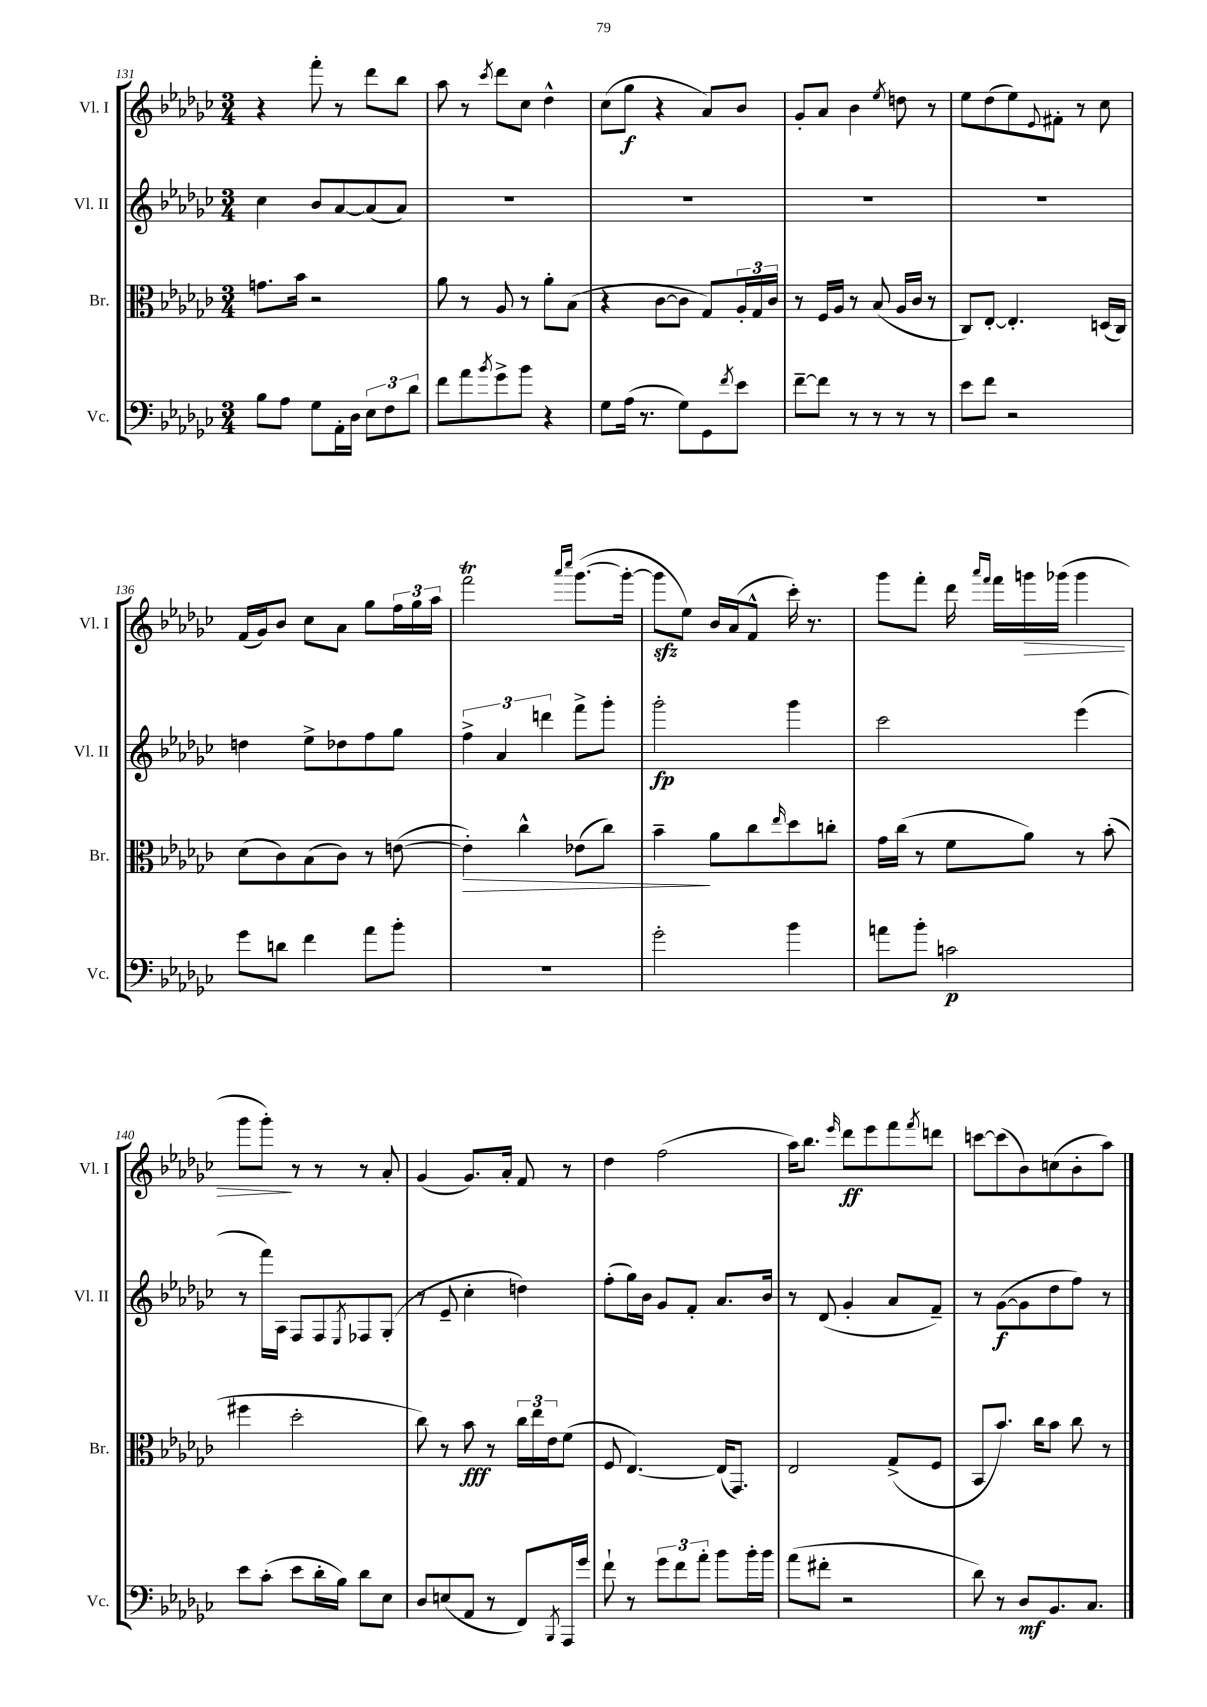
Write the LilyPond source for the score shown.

<<
\new StaffGroup <<
\new Staff = "s0" \with { instrumentName = "Vl. I" shortInstrumentName = "Vl. I" } {
    \clef treble \key ges \major \numericTimeSignature \time 3/4
    r4 f'''8-. r8 des'''8 bes''8 |
    aes''8 r8 \acciaccatura { ces'''8 } des'''8 ces''8 des''4-^ |
    ces''8( ges''8\f r4 aes'8) bes'8 |
    ges'8-. aes'8 bes'4 \acciaccatura { ees''8 } d''8 r8 |
    ees''8 des''8( ees''8) \appoggiatura { ees'8 } fis'8-. r8 ces''8 |
    f'16( ges'16) bes'8 ces''8 aes'8 ges''8 \tuplet 3/2 { f''16 ges''16 aes''16 } |
    f'''2\trill \grace { aes'''16 ces''''16 } ges'''8.~( ges'''16~-. |
    ges'''8\sfz ees''8) bes'16 aes'16( f'8-^ ces'''16-.) r8. |
    ges'''8 f'''8-. des'''16 \grace { aes'''16 f'''16 } f'''16 g'''16\> ges'''16( ges'''4 |
    ges'''8 ges'''8-.\!) r8 r8 r8 aes'8-. |
    ges'4( ges'8.) aes'16-. f'8 r8 |
    des''4 f''2( |
    aes''16) bes''8. \grace { ees'''16 } des'''8\ff ees'''8 f'''8 \acciaccatura { f'''8 } d'''8 |
    c'''8~ c'''8( bes'8) c''8( bes'8-. aes''8) \bar "|." |
}
\new Staff = "s1" \with { instrumentName = "Vl. II" shortInstrumentName = "Vl. II" } {
    \clef treble \key ges \major \numericTimeSignature \time 3/4
    ces''4 bes'8 aes'8~ aes'8( aes'8) |
    R2. |
    R2. |
    R2. |
    R2. |
    d''4 ees''8-> des''8 f''8 ges''8 |
    \tuplet 3/2 { f''4-> aes'4 d'''4 } f'''8-> ges'''8-. |
    ges'''2-.\fp ges'''4 |
    ces'''2 ees'''4( |
    r8 f'''16) aes16 f8 f8 \acciaccatura { ees8 } fes8 ges8-.( |
    r8 ees'8-- ces''4-. d''4) |
    f''8-.( ges''16) bes'16 ges'8 f'8-. aes'8. bes'16 |
    r8 des'8( ges'4-. aes'8 f'8--) |
    r8 ges'8~\f( ges'8 des''8 f''8) r8 \bar "|." |
}
\new Staff = "s2" \with { instrumentName = "Br." shortInstrumentName = "Br." } {
    \clef alto \key ges \major \numericTimeSignature \time 3/4
    g'8. bes'16 r2 |
    aes'8 r8 aes8 r8 aes'8-. bes8( |
    r4 ces'8~ ces'8 ges8) \tuplet 3/2 { aes16-. ges16 ces'16 } |
    r8 f16 aes16 r8 bes8( aes16 ces'16 r8 |
    ces8) ees8~-. ees4.-. d16( ces16) |
    des'8( ces'8) bes8( ces'8) r8 e'8~( |
    e'4-.\>) ces''4-^ ees'8( ces''8) |
    bes'4--\! aes'8 ces''8 \grace { ees''16 } des''8 c''8-. |
    ges'16 ces''16( r8 f'8 aes'8) r8 bes'8-.( |
    fis''4 des''2-. |
    ces''8) r8 bes'8\fff r8 \tuplet 3/2 { ces''16 ees''16 ees'16 } f'8( |
    f8 ees4.~) ees16( ges,8.) |
    ees2 ges8->( f8 |
    bes,8 bes'8.) ces''16 bes'8 ces''8 r8 \bar "|." |
}
\new Staff = "s3" \with { instrumentName = "Vc." shortInstrumentName = "Vc." } {
    \clef bass \key ges \major \numericTimeSignature \time 3/4
    bes8 aes8 ges8 aes,16-. des16 \tuplet 3/2 { ees8 f8 des'8 } |
    f'8 aes'8 \acciaccatura { bes'8 } ges'8-> bes'8 r4 |
    ges8 aes16( r8. ges8) ges,8 \acciaccatura { f'8 } ees'8 |
    f'8~-- f'8 r8 r8 r8 r8 |
    ees'8 f'8 r2 |
    ges'8 d'8 f'4 aes'8 bes'8-. |
    R2. |
    ges'2-. bes'4 |
    a'8 bes'8-. c'2\p |
    ees'8 ces'8-.( ees'8 des'16-. bes16) des'8 ees8 |
    des8 e8( aes,8 r8 f,8) \acciaccatura { bes,,8 } aes,,16 ges'16 |
    f'8-! r8 \tuplet 3/2 { ges'8 f'8 aes'8-. } bes'8 bes'16-. bes'16 |
    aes'8( fis'8-. r2 |
    des'8) r8 des8\mf bes,8. ces8. \bar "|." |
}
>>
>>
\layout { \context { \Score currentBarNumber = #131 } }
